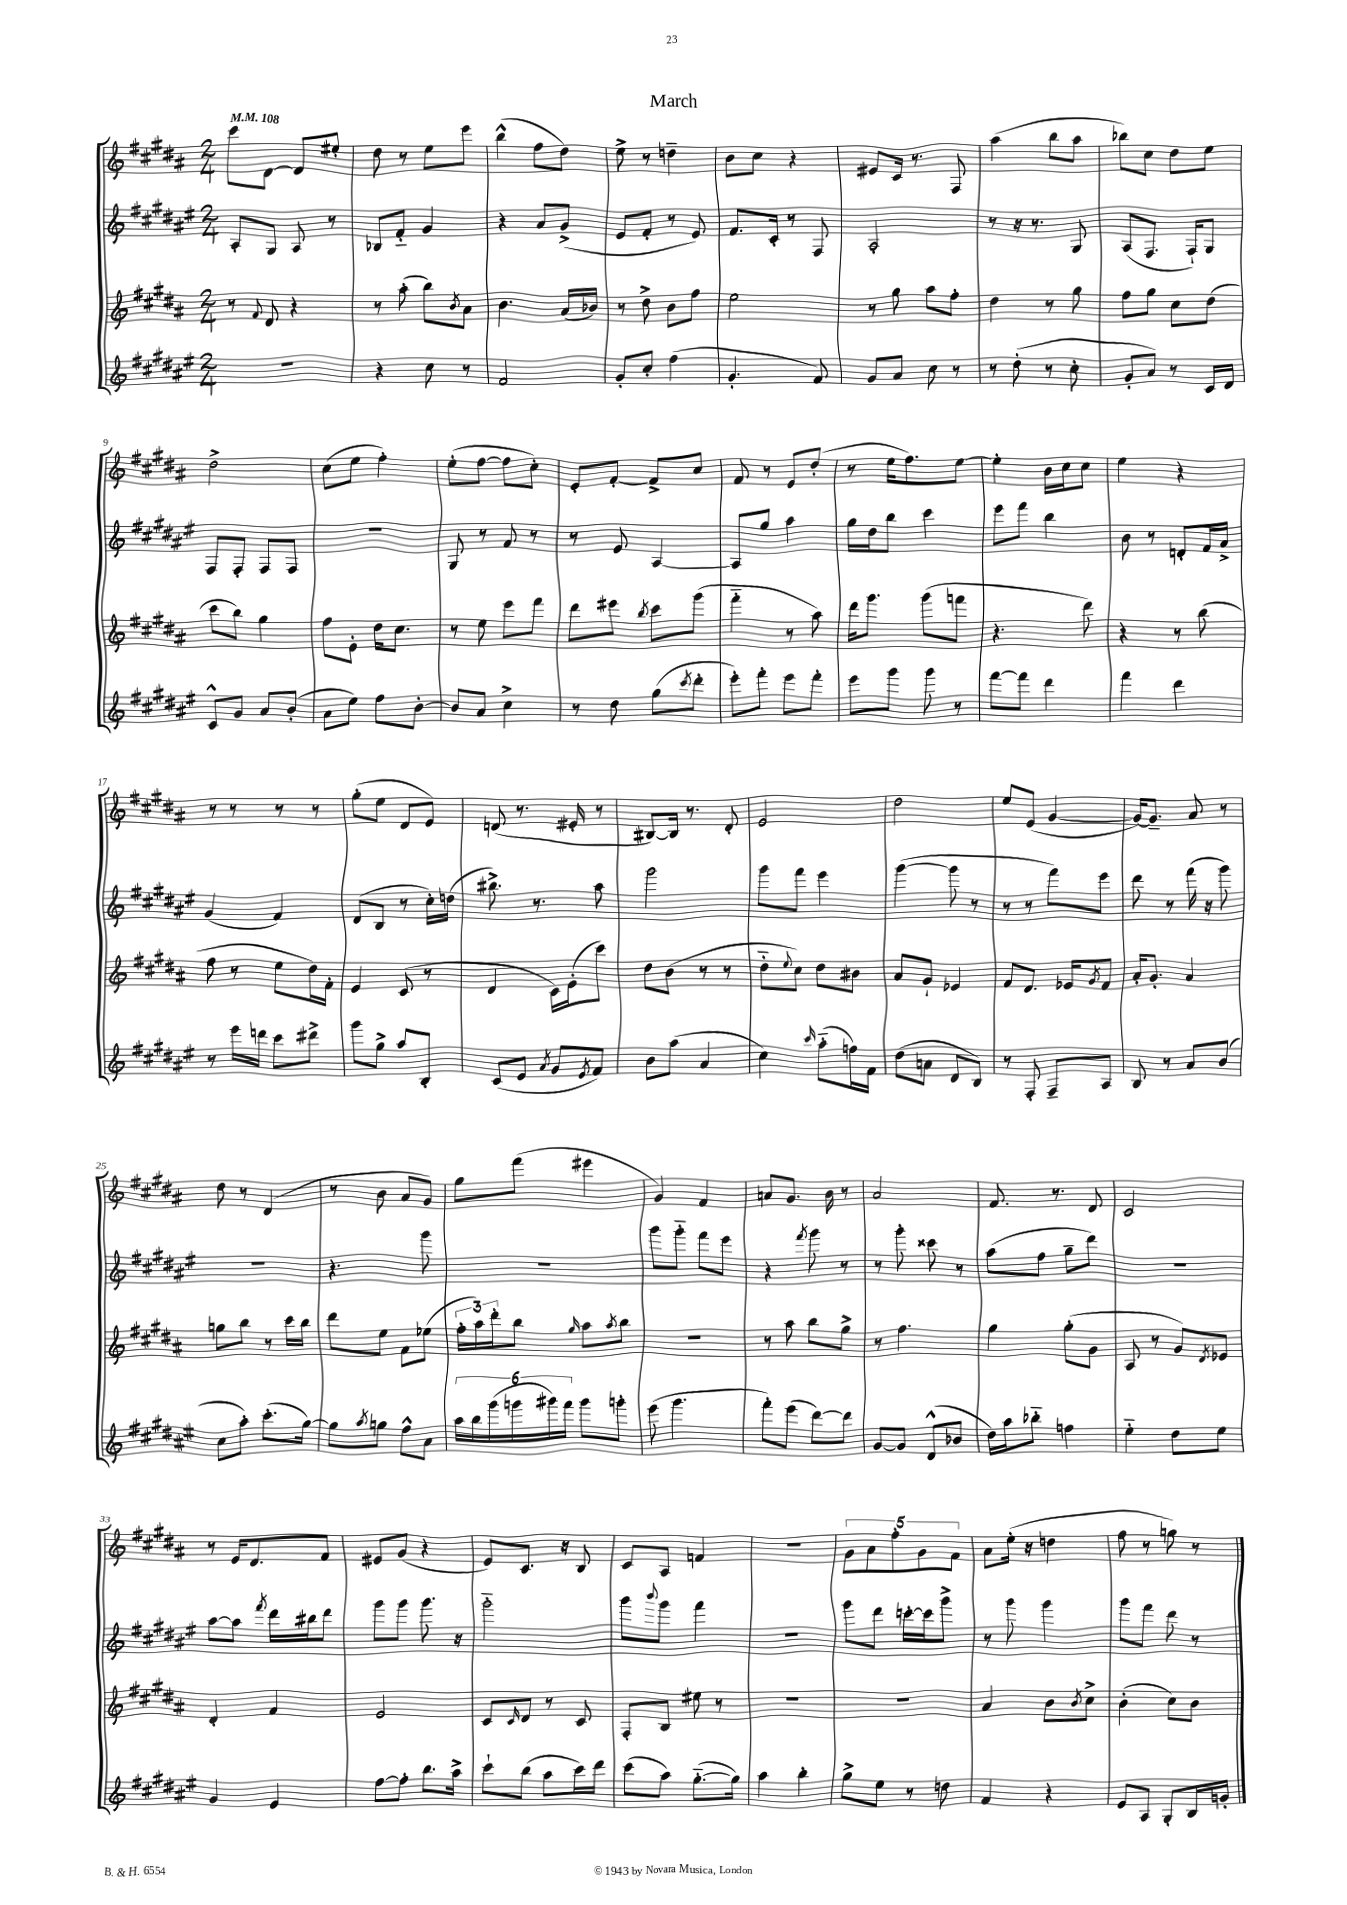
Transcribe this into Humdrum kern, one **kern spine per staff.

**kern	**kern	**kern	**kern
*part4	*part3	*part2	*part1
*staff4	*staff3	*staff2	*staff1
*clefG2	*clefG2	*clefG2	*clefG2
*k[f#c#g#d#a#e#]	*k[f#c#g#d#a#]	*k[f#c#g#d#a#e#]	*k[f#c#g#d#a#]
*M2/4	*M2/4	*M2/4	*M2/4
*MM108	*MM108	*MM108	*MM108
=1	=1	=1	=1
2r	8r	8A#'/L	8ccc#\L
.	8qqf#/	.	.
.	8d#/	8G#/J	[8d#\J
.	4r	8A#/	8d#/L]
.	.	8r	8ee#X'/J
=2	=2	=2	=2
4r	8r	8B-X/L	8dd#\
.	(8aa#'\	8f#/J	8r
8cc#\	8bb\L)	4g#/	8ee\L
.	8qb/	.	.
8r	8a#\J	.	8eee\J
=3	=3	=3	=3
2f#/	4.b\	4r	(4bb^^\
.	.	8a#/L	8ff#\L
.	(16a#/LL	(8g#^/J	8dd#\J)
.	16b-X/JJ)	.	.
=4	=4	=4	=4
8g#'/L	8r	8e#/L	8ee^\
8cc#'/J	8dd#^\	8f#'/J	8r
(4ff#\	8b\L	8r	4ddn~\
.	8ff#\J	8e#/)	.
=5	=5	=5	=5
4.g#'/	2ee\	8.f#/L	8b\L
.	.	.	8cc#\J
.	.	16c#'/Jk	.
.	.	8r	4r
8f#/)	.	8F#/	.
=6	=6	=6	=6
8g#/L	8r	2A#'/	8e#X/L
8a#/J	8gg#\	.	16c#/Jk
.	.	.	8.r
8cc#\	8aa#\L	.	.
8r	8ff#'\J	.	8F#/
=7	=7	=7	=7
8r	4dd#\	8r	(4aa#\
(8dd#'\	.	16r	.
.	.	8.r	.
8r	8r	.	8bb\L
8cc#'\	8gg#\	8G#/	8aa#\J
=8	=8	=8	=8
8g#'/L	8ff#\L	(8A#/L	8bb-X\L)
8a#/J)	8gg#\J	8.F#/J	8cc#\J
8r	8cc#\L	.	8dd#\L
.	.	16F#`/KL)	.
16c#/LL	(8dd#\J	8G#/J	8ee\J
16d#/JJ	.	.	.
!!LO:LB:g=z
=9	=9	=9	=9
8c#^^/L	8ccc#\L	8F#/L	2dd#^\
8g#/J	8bb\J)	8F#'/J	.
8a#/L	4gg#\	8F#/L	.
(8b'/J	.	8F#/J	.
=10	=10	=10	=10
8a#\L	8ff#\L	2r	(8cc#\L
8ee#\J)	8e'\J	.	8ee\J
8ff#\L	16dd#\KL	.	4ff#'\)
.	8.cc#\J	.	.
[8b'\J	.	.	.
=11	=11	=11	=11
8b/L]	8r	8G#/	(8ee'\L
8a#/J	8ee\	8r	[8ff#\J
4cc#^\	8eee\L	8f#/	8ff#\L]
.	8fff#\J	8r	8cc#'\J)
=12	=12	=12	=12
8r	8ddd#\L	8r	8e'/L
8dd#\	8eee#X\J	8e#/	[8f#'/J
.	8qbb/	.	.
(8gg#\L	8ccc#\L	[4A#/	8f#^/L]
8qccc#/	.	.	.
8ddd#'\J	(8ggg#\J	.	8cc#/J
=13	=13	=13	=13
8eee#'\L)	4fff#\	8A#/L]	8f#/
8fff#'\J	.	8gg#/J	8r
8eee#\L	8r	4aa#\	8e/L
8fff#'\J	8aa#\)	.	(8dd#'/J
=14	=14	=14	=14
8eee#\L	16ddd#\KL	16gg#\LL	8r
.	8.ggg#\J	16dd#\J	.
8ggg#\J	.	8bb\J	16ee\KL
.	.	.	8.ff#\)
8ggg#\	(8ggg#\L	4ccc#\	.
8r	8fffn\J	.	[8ee\J
=15	=15	=15	=15
[8fff#\L	4.r	8eee#\L	4ee'\]
8fff#\J]	.	8fff#\J	.
4ddd#\	.	4bb\	16b\LL
.	.	.	16cc#\J
.	8ddd#\)	.	8cc#\J
=16	=16	=16	=16
4fff#\	4r	8b\	4ee\
.	.	8r	.
4ddd#\	8r	8dn'/L	4r
.	(8bb\	16f#/L	.
.	.	16a#^/JJ	.
!!LO:LB:g=z
=17	=17	=17	=17
8r	8ff#\	(4g#/	8r
16eee#\LL	8r	.	8r
16dddn\JJ	.	.	.
8ccc#\L	8ee\L	4f#/)	8r
8ddd#X^\J	16dd#\L)	.	8r
.	16f#'\JJ	.	.
=18	=18	=18	=18
8ggg#\L	4e/	(8d#/L	(8gg#'\L
8gg#^\J	.	8B/J	8ee\J
8aa#/L	(8c#/	8r	8d#/L
8B'/J	8r	16cc#'\LL)	8e/J)
.	.	(16ddn\JJ	.
=19	=19	=19	=19
(8c#/L	4d#/	8.bb#X^\)	(8dn/
8e#/J	.	.	8.r
.	.	8.r	.
8qa#/	.	.	.
8g#/L	16c#\LL)	.	.
.	(16e'\J	.	16e#X'/
8qe#/	.	.	.
8f#/J)	8ccc#\J)	8aa#\	8r
=20	=20	=20	=20
8b\L	8dd#\L	2ggg#\	[8B#X/L)
(8aa#\J	(8b\J	.	16B#/Jk]
.	.	.	8.r
4a#/	8r	.	.
.	8r	.	8d#'/
=21	=21	=21	=21
4cc#\)	8dd#\L	8ggg#\L	2e/
.	8qqee/	.	.
.	8cc#\J)	8fff#\J	.
16qqccc#/	.	.	.
(8aa#\L	8dd#\L	4eee#\	.
16ffn\L)	8b#X\J	.	.
16f#\JJ	.	.	.
=22	=22	=22	=22
(8dd#\L	8a#/L	([4ggg#\	2dd#\
8an\J	8g#`/J	.	.
8d#/L	4e-X/	8ggg#\]	.
8B/J)	.	8r	.
=23	=23	=23	=23
8r	8f#/L	8r	8ee/L
8F#'/	8.d#/J	8r	(8e/J
8F#~/L	.	8fff#\L)	[4g#/
.	16e-X/KL	.	.
.	8qg#/	.	.
8A#/J	8f#/J	8eee#\J	.
=24	=24	=24	=24
8B/	16a#'/KL	8ddd#\	16g#/KL_)
.	8.g#'/J	.	8.g#~/J]
8r	.	8r	.
8a#/L	4a#/	(16fff#\	8a#/
.	.	16r	.
(8b/J	.	8ggg#\)	8r
!!LO:LB:g=z
=25	=25	=25	=25
8cc#\L	8ggn\L	2r	8dd#\
8aa#'\J)	8bb\J	.	8r
(8.ccc#'\L	8r	.	(4d#/
.	16ccc#\LL	.	.
[16gg#\Jk)	16bb\JJ	.	.
=26	=26	=26	=26
8gg#\L]	8ddd#\L	4.r	8r
8qaa#/	.	.	.
8ggn\J	8ee\J	.	8b\
8ff#^^\L	8f#\L	.	8a#/L
8a#\J	(8ee-X\J	8ggg#\	8g#/J)
=27	=27	=27	=27
24aa#\LL	24ff#'\LL	2r	8gg#\L
24bb\	24aa#\)	.	.
(24ggg#\	24ddd#'\J	.	.
24gggn\	8bb\J	.	(8fff#\J
24ggg#X\)	.	.	.
24fff#\JJ	.	.	.
.	16qqgg#/	.	.
8ggg#\L	8aa#\L	.	4eee#X\
.	8qaa#/	.	.
8gggn'\J	8bb\J	.	.
=28	=28	=28	=28
(8eee#\	2r	8ggg#\L	4g#/)
4.ggg#\	.	8ggg#\J	.
.	.	8fff#\L	4f#/
.	.	8eee#\J	.
=29	=29	=29	=29
8fff#'\L)	8r	4r	8an/L
(8eee#\J	8aa#\	.	8.g#/J
.	.	8qfff#/	.
[8ddd#\L)	8bb\L	8ggg#\	.
.	.	.	16b\
8ddd#\J]	8gg#^\J	8r	8r
=30	=30	=30	=30
[8g#/L	8r	8r	2a#/
8g#/J]	4.ff#\	8ggg#'\	.
(8d#^^/L	.	8ccc##X\	.
8b-X/J	.	8r	.
=31	=31	=31	=31
16dd#\LL)	4gg#\	(8aa#\L	8.f#/
16aa#\J	.	.	.
8bb-X\J	.	8ff#\J	.
.	.	.	8.r
4ffn\	(8gg#'\L	8gg#~\L	.
.	8g#\J	8ddd#\J)	8d#/
=32	=32	=32	=32
4ee#\	8A#/	2r	2c#/
.	8r	.	.
8dd#\L	8g#/L)	.	.
.	8qd#/	.	.
8ee#\J	8e-X/J	.	.
!!LO:LB:g=z
=33	=33	=33	=33
4g#/	4d#'/	[8aa#\L	8r
.	.	8aa#\J]	16e/KL
.	.	.	8.d#/
.	.	8qfff#/	.
4e#/	4f#/	16ddd#\LL	.
.	.	16bb#X\J	.
.	.	8ddd#\J	8f#/J
=34	=34	=34	=34
[8ff#\L	2e/	8ggg#\L	8e#X/L
8ff#'\J]	.	8ggg#\J	(8g#/J
8.bb\L	.	8.ggg#\	4r
16aa#^\Jk	.	16r	.
=35	=35	=35	=35
8ccc#`\L	8c#/L	2ggg#\	8e/L)
.	16qqc#/	.	.
(8bb\J	8d#/J	.	8.c#/J
8aa#\L	8r	.	.
.	.	.	16r
16ccc#\L)	8c#/	.	8B/
16ddd#\JJ	.	.	.
=36	=36	=36	=36
(8ccc#\L	8F#'/L	8ggg#\L	8c#/L
.	.	8qqbbb/	.
8aa#\J)	8B/J	8ggg#\J	8A#/J
([8.gg#\L	8ee#X\	4fff#\	4fn/
.	8r	.	.
16gg#\Jk])	.	.	.
=37	=37	=37	=37
4aa#\	2r	2r	2r
4bb'\	.	.	.
=38	=38	=38	=38
8gg#^\L	2r	8ggg#\L	10g#\L
.	.	.	10a#\
8ee#\J	.	8ddd#\J	.
.	.	.	10ff#'\
8r	.	[16cccn'\LL	.
.	.	.	10g#\
.	.	16ccc\J]	.
8ddn\	.	8ggg#^\J	.
.	.	.	10f#\J
=39	=39	=39	=39
4f#/	4a#/	8r	8a#\L
.	.	8ggg#\	(16ee'\Jk
.	.	.	16r
4r	8b\L	4ggg#\	4ddn\
.	8qb/	.	.
.	8cc#^\J	.	.
=40	=40	=40	=40
8e#/L	(4b'\	8ggg#\L	8ff#\
8A#/J	.	8fff#\J	8r
8G#'/L	8cc#\L)	8ddd#\	8ggn\)
16B/L	8b\J	8r	8r
16gn'/JJ	.	.	.
==	==	==	==
*-	*-	*-	*-
